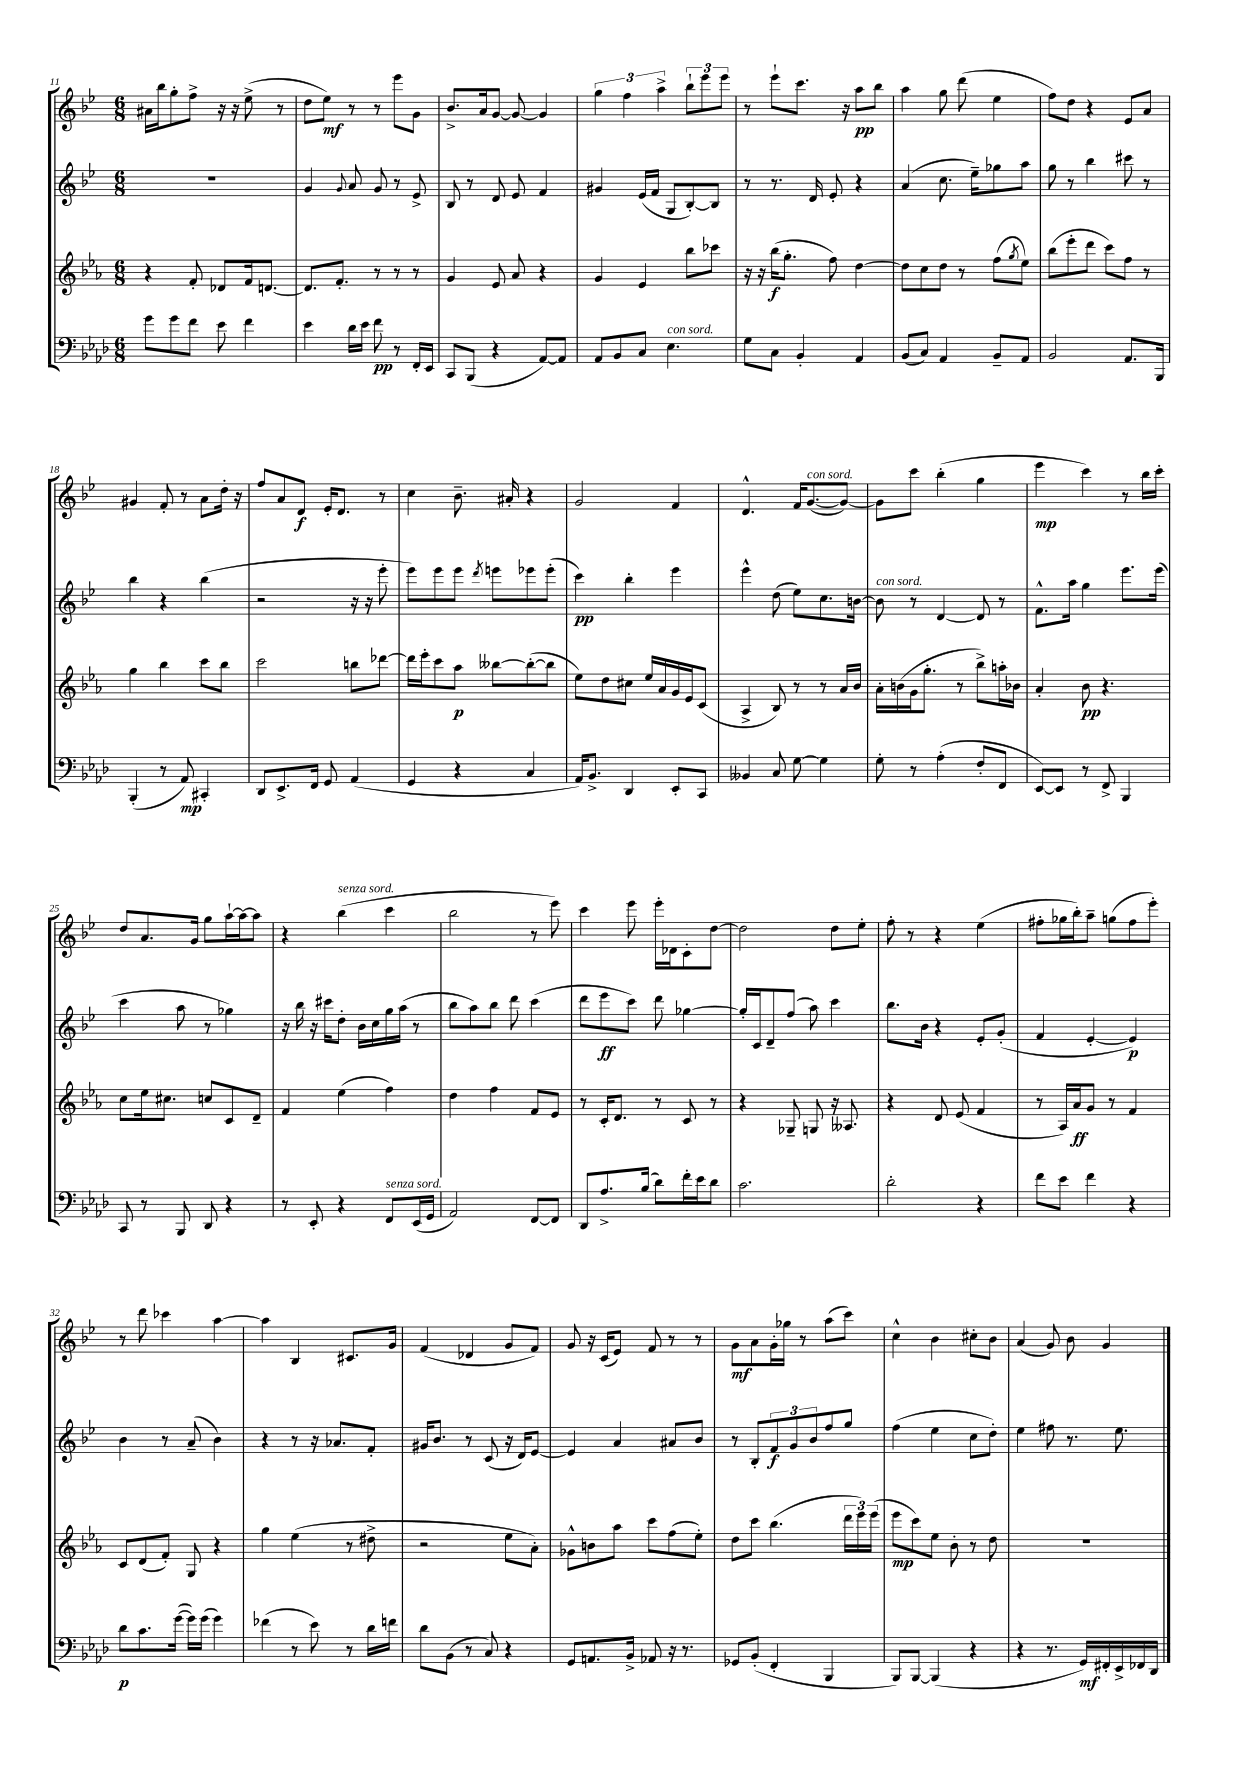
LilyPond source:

<<
\new StaffGroup <<
\new Staff = "s0" {
    \clef treble \key bes \major \numericTimeSignature \time 6/8
    ais'16 bes''16 g''8-. f''8-> r16 r16 ees''8->( r8 |
    d''8 ees''8\mf) r8 r8 ees'''8 g'8 |
    bes'8.-> a'16 g'8~ g'8~ g'4 |
    \tuplet 3/2 { g''4 f''4 a''4-> } \tuplet 3/2 { bes''8-! ees'''8 ees'''8 } |
    r8 ees'''8-! c'''8. r16 a''8\pp bes''8 |
    a''4 g''8 d'''8( ees''4 |
    f''8) d''8 r4 ees'8 a'8 |
    gis'4 f'8-. r8 a'8 d''16-. r16 |
    f''8 a'8 d'8\f ees'16-. d'8. r8 |
    c''4 bes'8.-- ais'16-. r4 |
    g'2 f'4 |
    d'4.-^ f'16 g'8.~^\markup { \italic "con sord." }( g'8~) |
    g'8 c'''8 bes''4-.( g''4 |
    ees'''4\mp c'''4) r8 bes''16 c'''16-. |
    d''8 a'8. g'16 g''8 a''16~-! a''16~ a''8 |
    r4 bes''4^\markup { \italic "senza sord." }( c'''4 |
    bes''2 r8 ees'''8) |
    c'''4 ees'''8 ees'''16-. des'16 c'8-. d''8~ |
    d''2 d''8 ees''8-. |
    f''8-. r8 r4 ees''4( |
    fis''8-. ges''16 bes''16-.) a''8-- g''8( fis''8 ees'''8-.) |
    r8 d'''8 ces'''4 a''4~ |
    a''4 bes4 cis'8. g'16 |
    f'4( des'4 g'8 f'8) |
    g'8 r16 c'16( ees'8) f'8 r8 r8 |
    g'8\mf a'8 g'16-. ges''16 r8 a''8( c'''8) |
    c''4-^ bes'4 cis''8-. bes'8 |
    a'4( g'8) bes'8 g'4 \bar "|." |
}
\new Staff = "s1" {
    \clef treble \key bes \major \numericTimeSignature \time 6/8
    R2. |
    g'4 \appoggiatura { g'8 } a'8 g'8 r8 ees'8-> |
    bes8 r8 d'8 ees'8 f'4 |
    gis'4 ees'16( f'16 g8 bes8~-.) bes8 |
    r8 r8. d'16 ees'8-. r4 |
    a'4( c''8. ees''16--) ges''8 a''8 |
    g''8 r8 bes''4 cis'''8 r8 |
    bes''4 r4 bes''4( |
    r2 r16 r16 ees'''8-. |
    ees'''8) ees'''8 ees'''8 \acciaccatura { d'''8 } e'''8 ees'''8 ees'''8-.( |
    c'''4\pp) bes''4-. ees'''4 |
    ees'''4-^ d''8( ees''8) c''8. b'16~ |
    b'8^\markup { \italic "con sord." } r8 d'4~ d'8 r8 |
    f'8.-^ a''16 g''4 ees'''8. ees'''16( |
    c'''4 a''8 r8 ges''4) |
    r16 bes''16 r16 cis'''16 d''8-. bes'16 c''16 g''16 a''16( r8 |
    bes''8 a''8) bes''8 d'''8 c'''4( |
    d'''8 ees'''8\ff c'''8) d'''8 ges''4~ |
    ges''16-. c'16 d'8-- f''8( a''8) c'''4 |
    bes''8. bes'16 r4 ees'8-. g'8-.( |
    f'4 ees'4~-. ees'4\p) |
    bes'4 r8 a'8--( bes'4) |
    r4 r8 r16 aes'8. f'8-. |
    gis'16 bes'8. r8 c'8( r16 d'16) ees'8~ |
    ees'4 a'4 ais'8 bes'8 |
    r8 bes8-. \tuplet 3/2 { f'8\f g'8 bes'8 } f''8 g''8 |
    f''4( ees''4 c''8 d''8-.) |
    ees''4 fis''8 r8. ees''8. \bar "|." |
}
\new Staff = "s2" {
    \clef treble \key ees \major \numericTimeSignature \time 6/8
    r4 f'8-. des'8 f'16 d'8.~ |
    d'8. f'8.-. r8 r8 r8 |
    g'4 ees'8 aes'8 r4 |
    g'4 ees'4 bes''8 ces'''8 |
    r16 r16 bes''16\f( g''8.-. f''8) d''4~ |
    d''8 c''8 d''8 r8 f''8( \acciaccatura { g''8 } ees''8) |
    bes''8( ees'''8-. d'''8 c'''8) f''8 r8 |
    g''4 bes''4 c'''8 bes''8 |
    c'''2 b''8 des'''8~ |
    des'''16 ees'''16-. c'''8 aes''8\p beses''8~ beses''8~-.( beses''8 |
    ees''8) d''8 cis''8 ees''16 aes'16 g'16 ees'16 c'8( |
    aes4-> bes8) r8 r8 aes'16 bes'16 |
    aes'16-. b'16( g'16 g''8.-. r8 bes''8->) a''16-. bes'16 |
    aes'4-. bes'8\pp r4. |
    c''8 ees''16 cis''8. c''8 c'8 d'8-- |
    f'4 ees''4( f''4) |
    d''4 f''4 f'8 ees'8 |
    r8 c'16-. d'8. r8 c'8 r8 |
    r4 ges8-- g8 r16 aeses8. |
    r4 d'8 ees'8( f'4 |
    r8 aes16) aes'16\ff g'8 r8 f'4 |
    c'8 d'8( f'8-.) g8 r4 |
    g''4 ees''4( r8 dis''8-> |
    r2 ees''8 aes'8-.) |
    ges'8-^ b'8 aes''8 c'''8 f''8( ees''8-.) |
    d''8 c'''8 bes''4.( \tuplet 3/2 { d'''16 ees'''16) ees'''16( } |
    ees'''8\mp c'''8) ees''8 bes'8-. r8 d''8 |
    R2. \bar "|." |
}
\new Staff = "s3" {
    \clef bass \key aes \major \numericTimeSignature \time 6/8
    g'8 g'8 f'8 ees'8 f'4 |
    ees'4 des'16 ees'16 f'8\pp r8 f,16-. ees,16 |
    c,8 bes,,8( r4 aes,8~) aes,8 |
    aes,8 bes,8 c8 ees4.^\markup { \italic "con sord." } |
    g8 c8 bes,4-. aes,4 |
    bes,8( c8) aes,4 bes,8-- aes,8 |
    bes,2 aes,8. bes,,16 |
    bes,,4-.( r8 aes,8\mp) cis,4-. |
    des,8 ees,8.-> f,16 g,8 aes,4( |
    g,4 r4 c4 |
    aes,16) bes,8.-> des,4 ees,8-. c,8 |
    beses,4 c8 g8~ g4 |
    g8-. r8 aes4-.( f8-. f,8 |
    ees,8~) ees,8 r8 f,8-> bes,,4 |
    c,8 r8 bes,,8 des,8 r4 |
    r8 ees,8-. r4 f,8^\markup { \italic "senza sord." } ees,16( g,16 |
    aes,2) f,8~ f,8 |
    des,8 aes8.-> bes16( des'8) f'16-. ees'16 des'8 |
    c'2. |
    des'2-. r4 |
    f'8 ees'8 f'4 r4 |
    des'8\p c'8. g'16~( g'16) g'16( g'4) |
    fes'4( r8 ees'8) r8 des'16 f'16 |
    des'8 bes,8( r8 c8) r4 |
    g,8 a,8. bes,16-> aes,8 r16 r8. |
    ges,8 bes,8-.( f,4-. bes,,4 |
    bes,,8) bes,,8~ bes,,4( r4 |
    r4 r8. g,16\mf) fis,16-. ees,16-> fes,16 des,16 \bar "|." |
}
>>
>>
\layout { \context { \Score currentBarNumber = #11 } }
